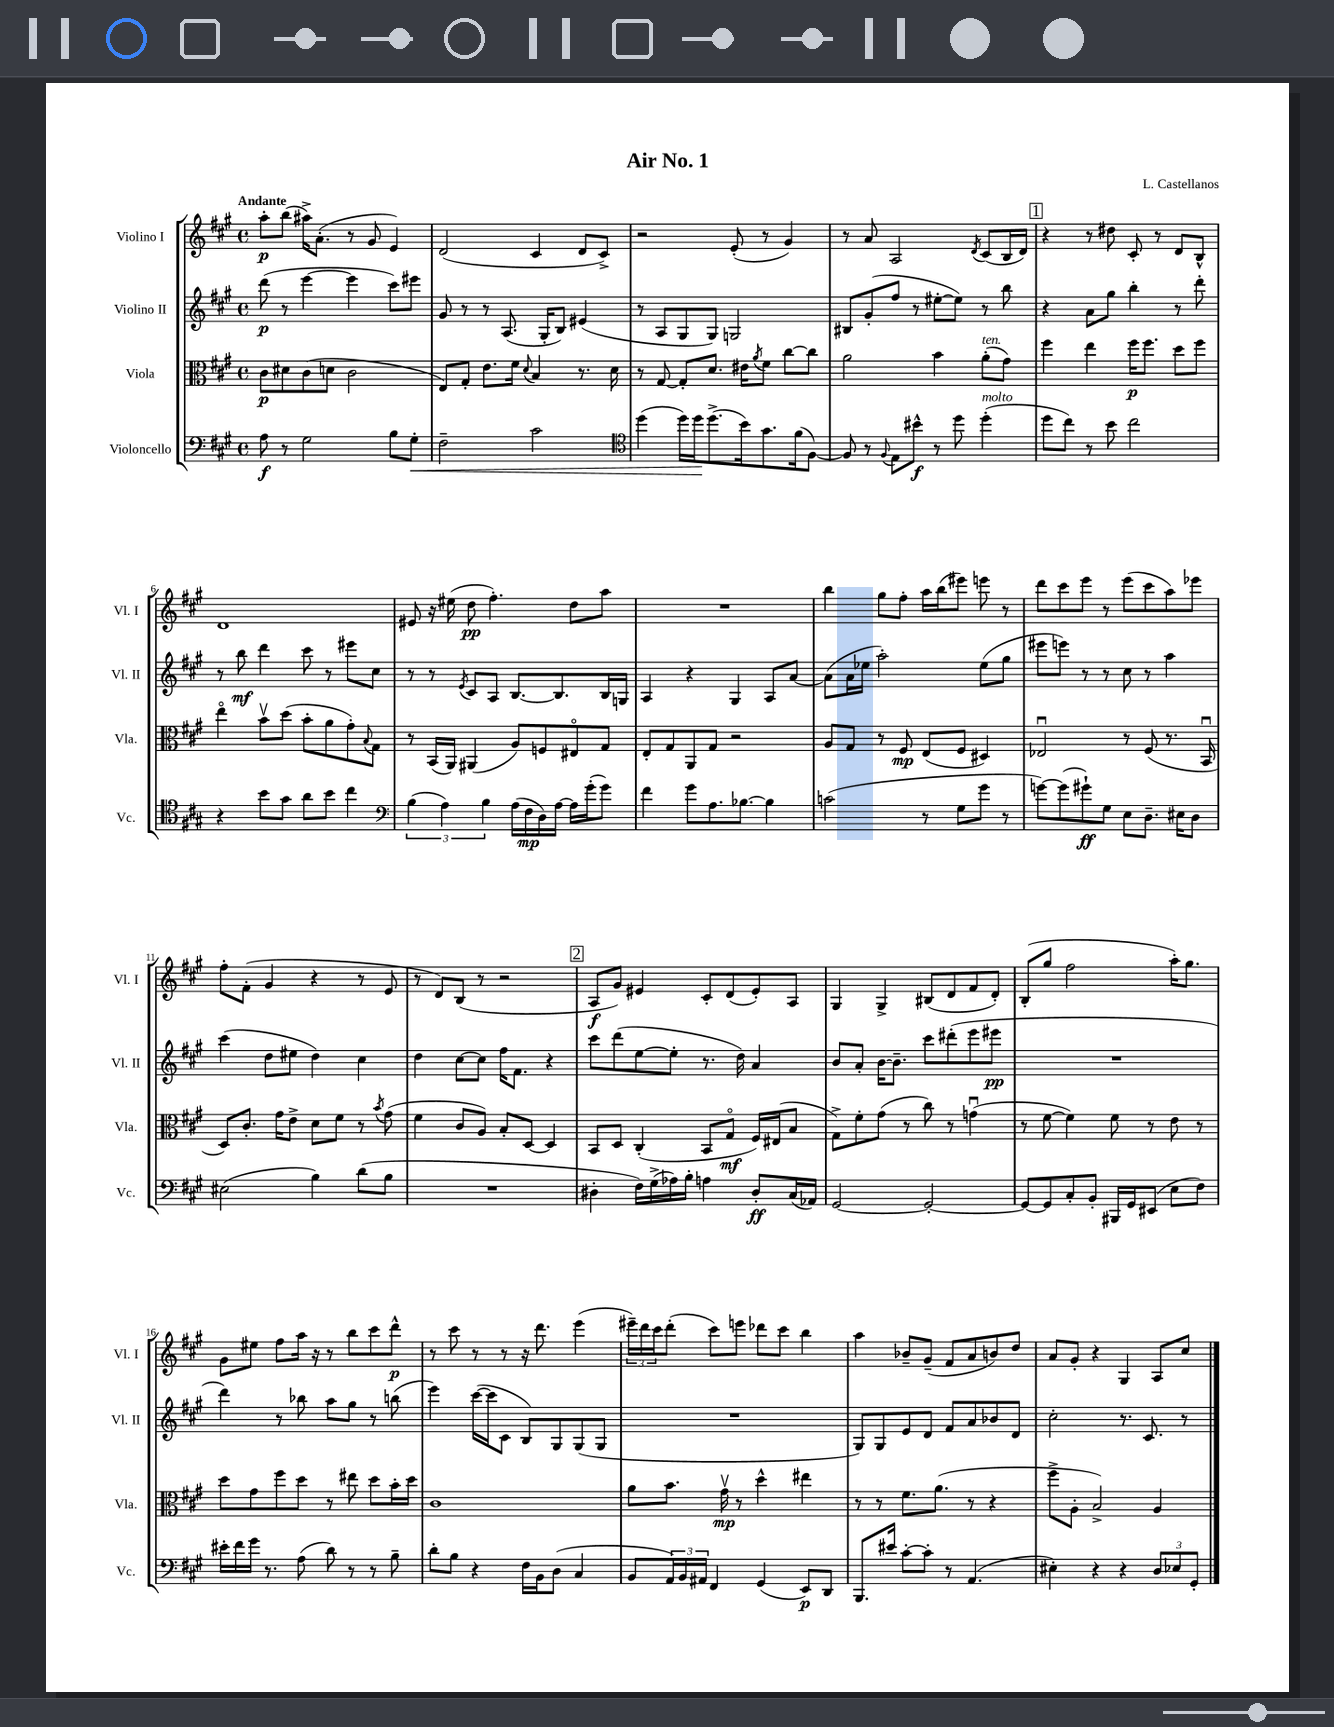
\header { title = "Air No. 1" composer = "L. Castellanos" }
<<
\new StaffGroup <<
\new Staff = "s0" \with { instrumentName = "Violino I" shortInstrumentName = "Vl. I" } {
    \clef treble \key a \major \defaultTimeSignature \time 4/4 \tempo "Andante"
    a''8-.\p b''8( ais''16->) a'8.-.( r8 gis'8 e'4) |
    d'2( cis'4 d'8 cis'8->) |
    r2 e'8-.( r8 gis'4) |
    r8 a'8 a2 \acciaccatura { d'8 } cis'8( b16 d'16) |
    \mark \markup { \box "1" } r4 r8 dis''8 cis'8-. r8 d'8 b8-^ |
    d'1 |
    eis'8 r16 eis''16( d''8\pp fis''4.-.) d''8 a''8 |
    R1 |
    b''4 gis''8 fis''8-. a''16 b''16( eis'''8) e'''8 r8 |
    d'''8 cis'''8 e'''8 r8 e'''8( cis'''8 a''8) ees'''8 |
    fis''8-. fis'8-.( gis'4 r4 r8 e'8 |
    r8 d'8) b8( r8 r2 |
    \mark \markup { \box "2" } a8\f gis'8) eis'4 cis'8-. d'8( eis'8-.) a8 |
    gis4 gis4-> bis8( d'8 fis'8 d'8-.) |
    b8-.( gis''8 fis''2 a''16-.) gis''8. |
    gis'8 eis''8 fis''8 a''16 r16 r8 b''8 cis'''8 d'''8-^\p |
    r8 cis'''8 r8 r8 r16 d'''8. e'''4( |
    \tuplet 3/2 { eis'''16--) d'''16 cis'''16 } d'''8-.( cis'''8) e'''8 des'''8 cis'''8 b''4 |
    a''4 bes'8-- gis'8--( fis'8 a'8 b'8) d''8 |
    a'8 gis'8-. r4 gis4 a8 cis''8 \bar "|." |
}
\new Staff = "s1" \with { instrumentName = "Violino II" shortInstrumentName = "Vl. II" } {
    \clef treble \key a \major \defaultTimeSignature \time 4/4
    d'''8\p( r8 e'''4~ e'''4 cis'''8) eis'''8 |
    gis'8 r8 r8 a8.( gis16-. b8) eis'4( |
    r8 a8 gis8 gis8) g2 |
    bis8 gis'8-.( fis''8 r8 eis''8~-. eis''8) r8 b''8 |
    \mark \markup { \box "1" } r4 a'8 gis''8 b''4-. r8 d'''8-. |
    r8 b''8\mf d'''4 cis'''8 r8 eis'''8 cis''8 |
    r8 r8 \acciaccatura { e'8 } cis'8 a8 b8.~ b8. b16 g16 |
    a4 r4 gis4 a8 a'8~ |
    a'8( a'16 ees''16 a''2-.) ees''8( gis''8 |
    eis'''8 e'''8) r8 r8 cis''8 r8 a''4 |
    cis'''4( d''8 eis''8 d''4) cis''4 |
    d''4 cis''8~ cis''8 fis''16 fis'8. r4 |
    \mark \markup { \box "2" } cis'''8 d'''8( e''8~ e''8-. r8. d''16) a'4 |
    b'8 a'8-. b'16~ b'8.-- cis'''8 dis'''8-.( e'''8 eis'''8\pp |
    R1 |
    d'''4) r8 bes''8 a''8 gis''8 r8 b''8( |
    e'''4) cis'''16~( cis'''16 cis'8 b8) gis8 gis8( gis8 |
    R1 |
    gis8) gis8 e'8 d'8 fis'8 a'8 bes'8 d'8 |
    cis''2-. r8. cis'8. r8 \bar "|." |
}
\new Staff = "s2" \with { instrumentName = "Viola" shortInstrumentName = "Vla." } {
    \clef alto \key a \major \defaultTimeSignature \time 4/4
    cis'8\p dis'8 cis'8( d'8 cis'2 |
    e8) gis8-. e'8. fis'16 \appoggiatura { d'8 } b4 r8. d'16 |
    r8 gis8~ gis8-. d'8. eis'16 \acciaccatura { a'8 } fis'8 cis''8~ cis''8 |
    a'2 b'4 a'8-.^\markup { \italic "ten." }( gis'8) |
    \mark \markup { \box "1" } fis''4 e''4 fis''16\p fis''8. d''8 fis''8 |
    e''4\flageolet b'8\upbow d''8( b'8-. a'8 gis'8-.) \appoggiatura { b8 } gis8 |
    r8 b,16( a,16) ais,4( a8) f8 eis8\flageolet gis8 |
    e8-. gis8 a,8 gis8 r2 |
    a8 gis8 r8 fis8\mp e8( fis8 dis4) |
    ees2\downbow r8 fis8( r8. b,16\downbow |
    d8) cis'8.-. gis'16 e'8-> d'8 fis'8 r8 \acciaccatura { b'8 } gis'8( |
    fis'4 cis'8 a8) b8-. d8~ d4 |
    \mark \markup { \box "2" } b,8 d8 cis4-.( b,8 gis8\flageolet\mf fis16) eis16( b8 |
    gis8->) fis'8-. gis'8( r8 cis''8) r8 g'4\downbow( |
    r8 fis'8~ fis'4) fis'8 r8 e'8 r8 |
    d''8 gis'8 fis''8 d''8 r8 eis''8 d''8 b'16-. d''16 |
    cis'1 |
    a'8 b'8. gis'16\upbow\mp r8 d''4-^ eis''4 |
    r8 r8 fis'8. a'8.( r8 r4 |
    fis''8-> a8-. b2->) a4 \bar "|." |
}
\new Staff = "s3" \with { instrumentName = "Violoncello" shortInstrumentName = "Vc." } {
    \clef bass \key a \major \defaultTimeSignature \time 4/4
    a8\f r8 gis2 b8 gis8-.\< |
    fis2-- cis'2 |
    \clef tenor d''4( d''16) d''16\! d''8.->( b'16) gis'8. fis'16( fis8~) |
    fis8 r8 \appoggiatura { fis8 } e8 bis'8-^\f r8 d''8 d''4-.^\markup { \italic "molto" }( |
    \mark \markup { \box "1" } d''8 cis''8) r8 b'8 cis''2 |
    r4 b'8 gis'8 a'8 b'8 cis''4 |
    \clef bass \tuplet 3/2 { b4( a4) b4 } a16( fis16\mp d16) a16~ a16 gis'16-.( gis'8) |
    fis'4 gis'8 a8. bes8.~ bes4 |
    c'2( r8 gis8 gis'8 r8 |
    g'8~) g'8( gis'8-!\ff) gis8 e8 d8.-- eis16 d8 |
    eis2( b4) d'8( b8 |
    R1 |
    \mark \markup { \box "2" } dis4-. fis16) gis16->( aes16) b16-. a4 dis8-.\ff cis16( aes,16) |
    gis,2~ gis,2~-. |
    gis,8~ gis,8 cis8-. b,8-. bis,,16 gis,16 eis,8( e8 fis8) |
    eis'16-. fis'16 gis'16 r8. a8( d'8) r8 r8 b8-- |
    d'8-. b8 r4 fis16 b,16 d8( cis4 |
    b,8 \tuplet 3/2 { a,16) b,16 ais,16 } fis,4 gis,4( e,8\p) d,8 |
    b,,8. eis'16 cis'8~-. cis'8-. r8 a,4.( |
    eis4-.) r4 r4 \tuplet 3/2 { d8 ees8 gis,8-. } \bar "|." |
}
>>
>>
